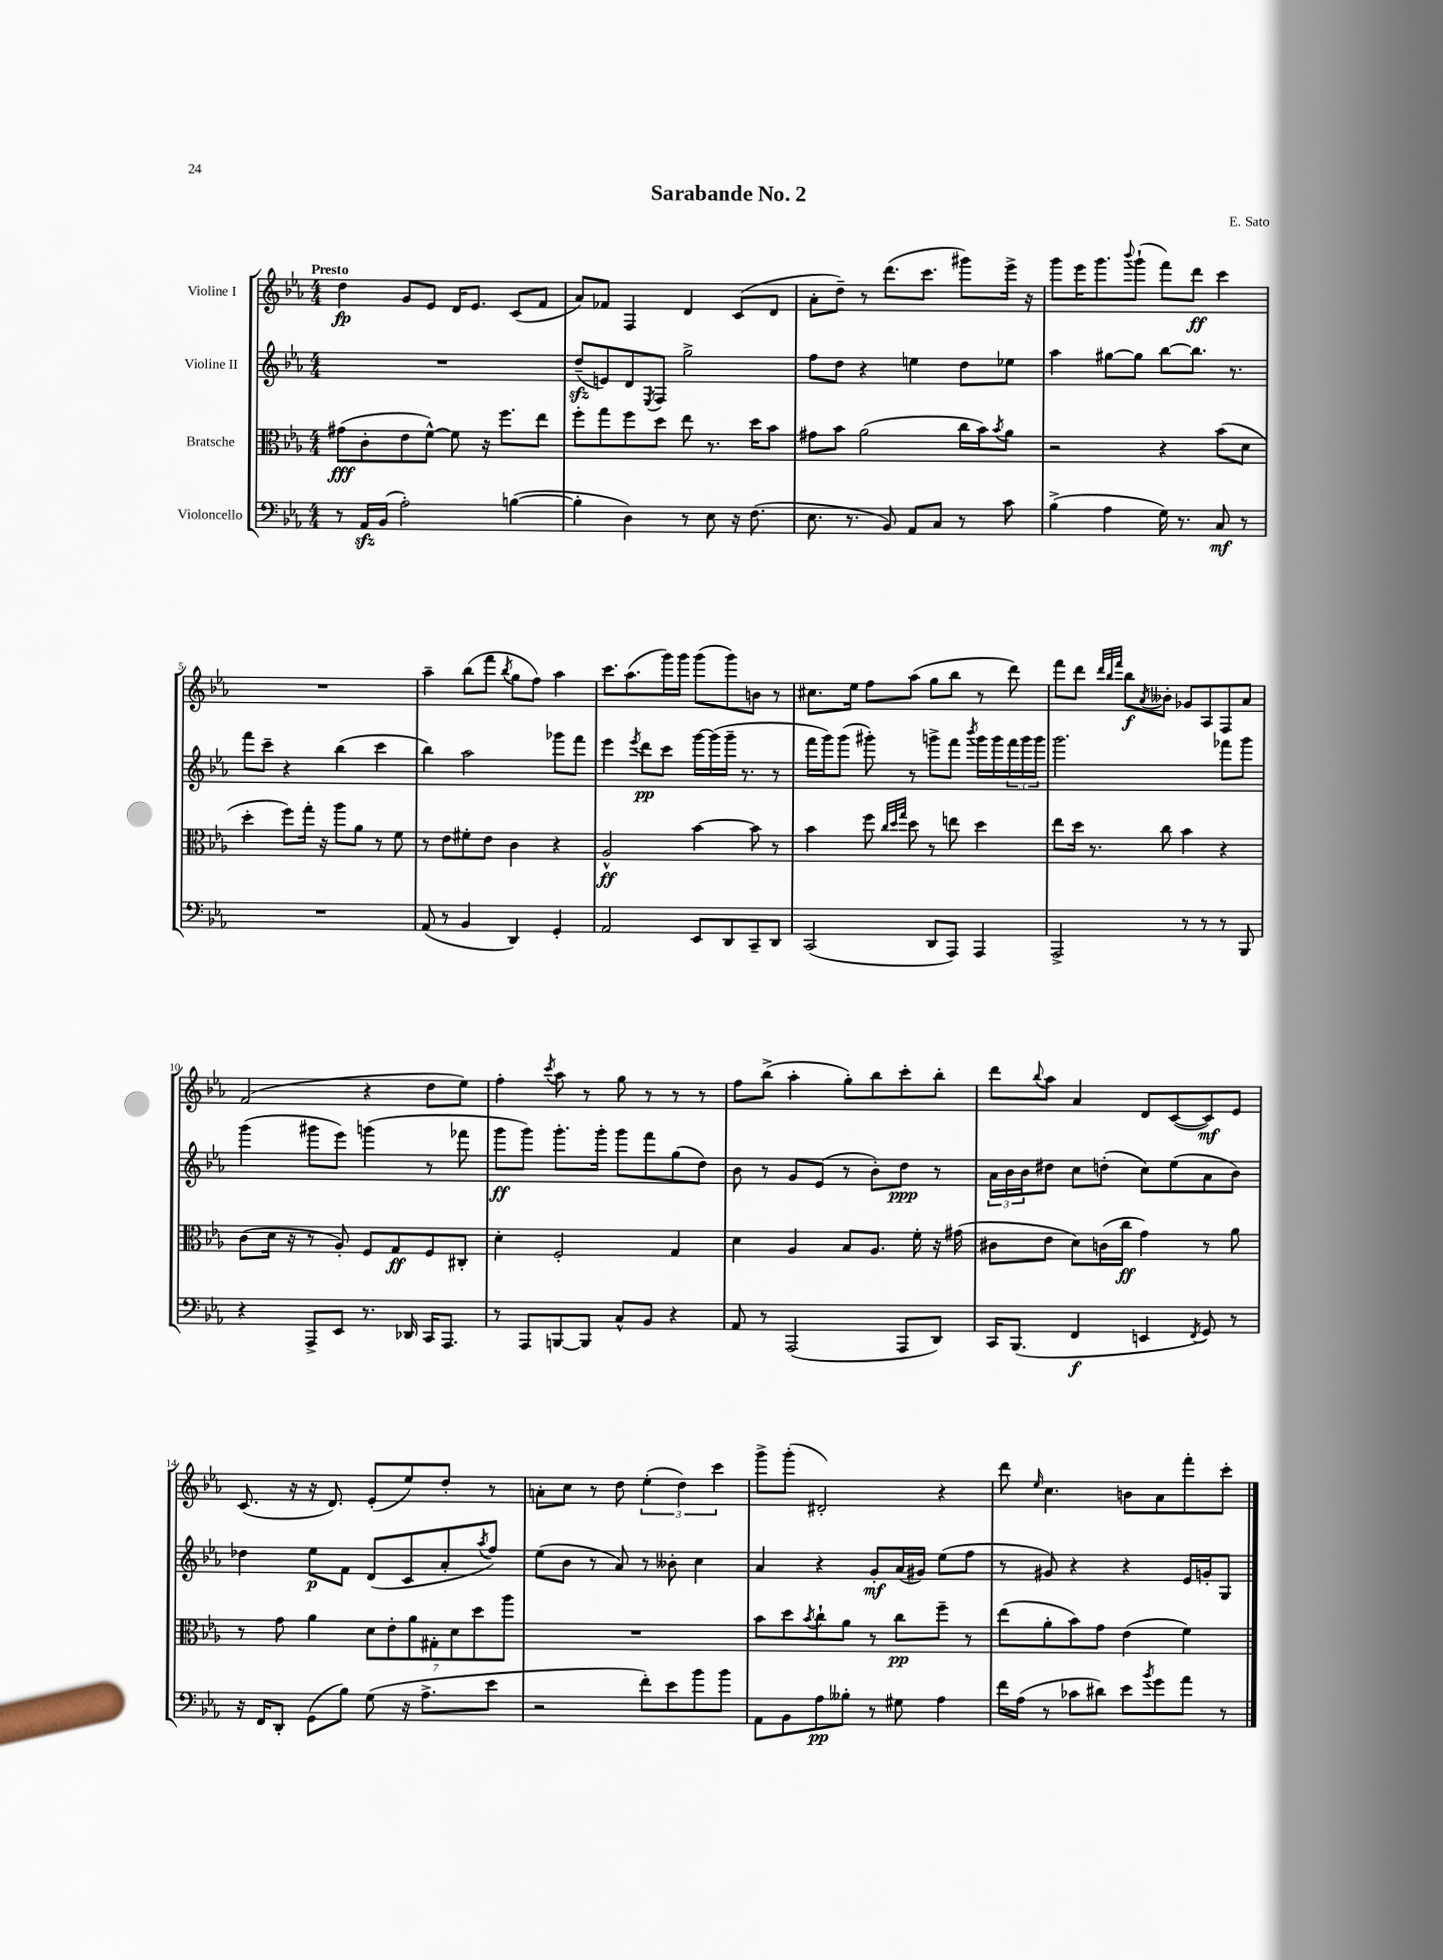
\header { title = "Sarabande No. 2" composer = "E. Sato" }
<<
\new StaffGroup <<
\new Staff = "s0" \with { instrumentName = "Violine I" } {
    \clef treble \key ees \major \numericTimeSignature \time 4/4 \tempo "Presto"
    d''4\fp g'8 ees'8 d'16 ees'8. c'8( f'8 |
    aes'8) fes'8 f4 d'4 c'8( d'8 |
    aes'8-. d''8--) r8 d'''8.( c'''8. gis'''8) ees'''16-> r16 |
    g'''8 ees'''16 g'''8. \appoggiatura { bes'''8 } g'''8-!( f'''8) d'''8\ff c'''4 |
    R1 |
    aes''4-- bes''8( f'''8 \acciaccatura { bes''8 } g''8 f''8) aes''4 |
    c'''8. aes''8.( g'''16) g'''16 g'''8( g'''8) b'8 r8 |
    cis''8. ees''16 f''8 aes''8( g''8 bes''8 r8 d'''8) |
    f'''8 d'''8 \grace { d'''32 bes''32 f'''32 } bes''8\f \acciaccatura { aes'8 } beses'8-. ges'8 aes8 f8 aes'8 |
    f'2( r4 d''8 ees''8) |
    f''4-. \acciaccatura { c'''8 } aes''8 r8 g''8 r8 r8 r8 |
    f''8 bes''8->( aes''4-. g''8-.) bes''8 c'''8-. bes''8-. |
    d'''8 \appoggiatura { bes''8 } aes''8 aes'4 d'8 c'8~( c'8\mf) ees'8 |
    c'8.( r16 r16 d'8.) ees'8-.( ees''8) d''8-. r8 |
    a'8-. c''8 r8 d''8 \tuplet 3/2 { ees''4-.( d''4) c'''4 } |
    g'''8-> g'''8-.( dis'2-.) r4 |
    d'''8 \grace { ees''16 } c''4. b'8 aes'8 f'''8-. c'''8-. \bar "|." |
}
\new Staff = "s1" \with { instrumentName = "Violine II" } {
    \clef treble \key ees \major \numericTimeSignature \time 4/4
    R1 |
    d''8--\sfz( e'8) d'8 \acciaccatura { ees8 } f8 g''2-> |
    f''8 d''8 r4 e''4 d''8 ees''8 |
    aes''4 gis''8~ gis''8 bes''8~ bes''8. r8. |
    f'''8 c'''8-- r4 bes''4( c'''4 |
    bes''4) aes''2 ges'''8 f'''8 |
    ees'''4 \acciaccatura { ees'''8 } d'''8\pp c'''8 g'''16~ g'''16( g'''16-- r8. r8 |
    f'''16 g'''16) g'''8( gis'''8-.) r8 g'''8-> f'''8 \acciaccatura { bes'''8 } g'''16 g'''16 \tuplet 3/2 { f'''16 g'''16 g'''16 } |
    g'''2. fes'''8 g'''8 |
    g'''4( gis'''8 ees'''8) g'''4( r8 fes'''8 |
    g'''8\ff g'''8) g'''8.-. g'''16-. g'''8 f'''8 g''8( d''8) |
    bes'8 r8 g'8 ees'8( r8 bes'8-.) d''8\ppp r8 |
    \tuplet 3/2 { aes'16 bes'16 bes'16 } dis''8 c''8 d''8-.( c''8) ees''8( aes'8 bes'8) |
    des''4 ees''8\p f'8 d'8( c'8 aes'8-. \acciaccatura { aes''8 } f''8) |
    ees''8( bes'8 r8 aes'8) r8 beses'8-. c''4 |
    aes'4 r4 g'8-.\mf aes'16( gis'16) ees''8( f''8 |
    r8 gis'8) r4 r4 ees'16 g'16-. g8 \bar "|." |
}
\new Staff = "s2" \with { instrumentName = "Bratsche" } {
    \clef alto \key ees \major \numericTimeSignature \time 4/4
    gis'8\fff( c'8-. ees'8 f'8~-^) f'8 r16 f''8. ees''8 |
    f''8-. g''8 f''8 d''8 ees''8 r8. d''16 bes'8 |
    gis'8 bes'8 aes'2( c''16 bes'16) \acciaccatura { bes'8 } aes'8 |
    r2 r4 bes'8( d'8 |
    d''4-. f''8) g''16-. r16 aes''8 aes'8 r8 f'8 |
    r8 ees'8 fis'8-. ees'8 c'4 r4 |
    aes2-^\ff bes'4~ bes'8 r8 |
    bes'4 f''8 \grace { c''32 d''32 g''32 } d''8 r8 e''8 d''4 |
    ees''8 d''16 r8. c''8 bes'4 r4 |
    c'8( d'16 r16 r8 aes8-.) f8 g8\ff f8 cis8-. |
    d'4-. f2-. g4 |
    d'4 aes4 bes8 aes8. f'16-. r16 gis'16( |
    cis'8 ees'8 d'8) c'16( c''16\ff g'4) r8 aes'8 |
    r8 g'8 aes'4 \tuplet 7/4 { d'8 ees'8-. aes'8 gis8-. d'8 d''8 aes''8 } |
    R1 |
    bes'8 d''8 \acciaccatura { bes'8 } c''8-! aes'8 r8 c''8\pp f''8-- r8 |
    ees''8( aes'8-. bes'8) g'8 ees'4( f'4) \bar "|." |
}
\new Staff = "s3" \with { instrumentName = "Violoncello" } {
    \clef bass \key ees \major \numericTimeSignature \time 4/4
    r8 aes,16\sfz bes,16( aes2-.) b4~( |
    b4-. d4) r8 ees8 r16 f8.( |
    ees8. r8. bes,8) aes,8 c8 r8 c'8 |
    bes4->( aes4 g16) r8. c8\mf r8 |
    R1 |
    aes,8( r8 bes,4 d,4) g,4-. |
    aes,2 ees,8 d,8 c,8-- d,8 |
    c,2( d,8 aes,,8) aes,,4 |
    aes,,2-> r8 r8 r8 bes,,8 |
    r4 aes,,8-> ees,8 r8. des,16 c,16 aes,,8. |
    r8 aes,,8 b,,8~ b,,8 c8-^ bes,8 r4 |
    aes,8 r8 aes,,2( aes,,8 d,8) |
    c,16 bes,,8.( f,4\f e,4 \acciaccatura { f,8 } g,8) r8 |
    r16 f,16 d,8-. g,8( bes8) g8( r16 aes8.-> ees'8 |
    r2 f'8-.) ees'8 bes'8 bes'8 |
    aes,8 bes,8 aes8\pp beses8-. r8 gis8 aes4 |
    f'16 aes16( r8 ces'8 dis'8) ees'8 \acciaccatura { bes'8 } g'8 aes'8 r8 \bar "|." |
}
>>
>>
